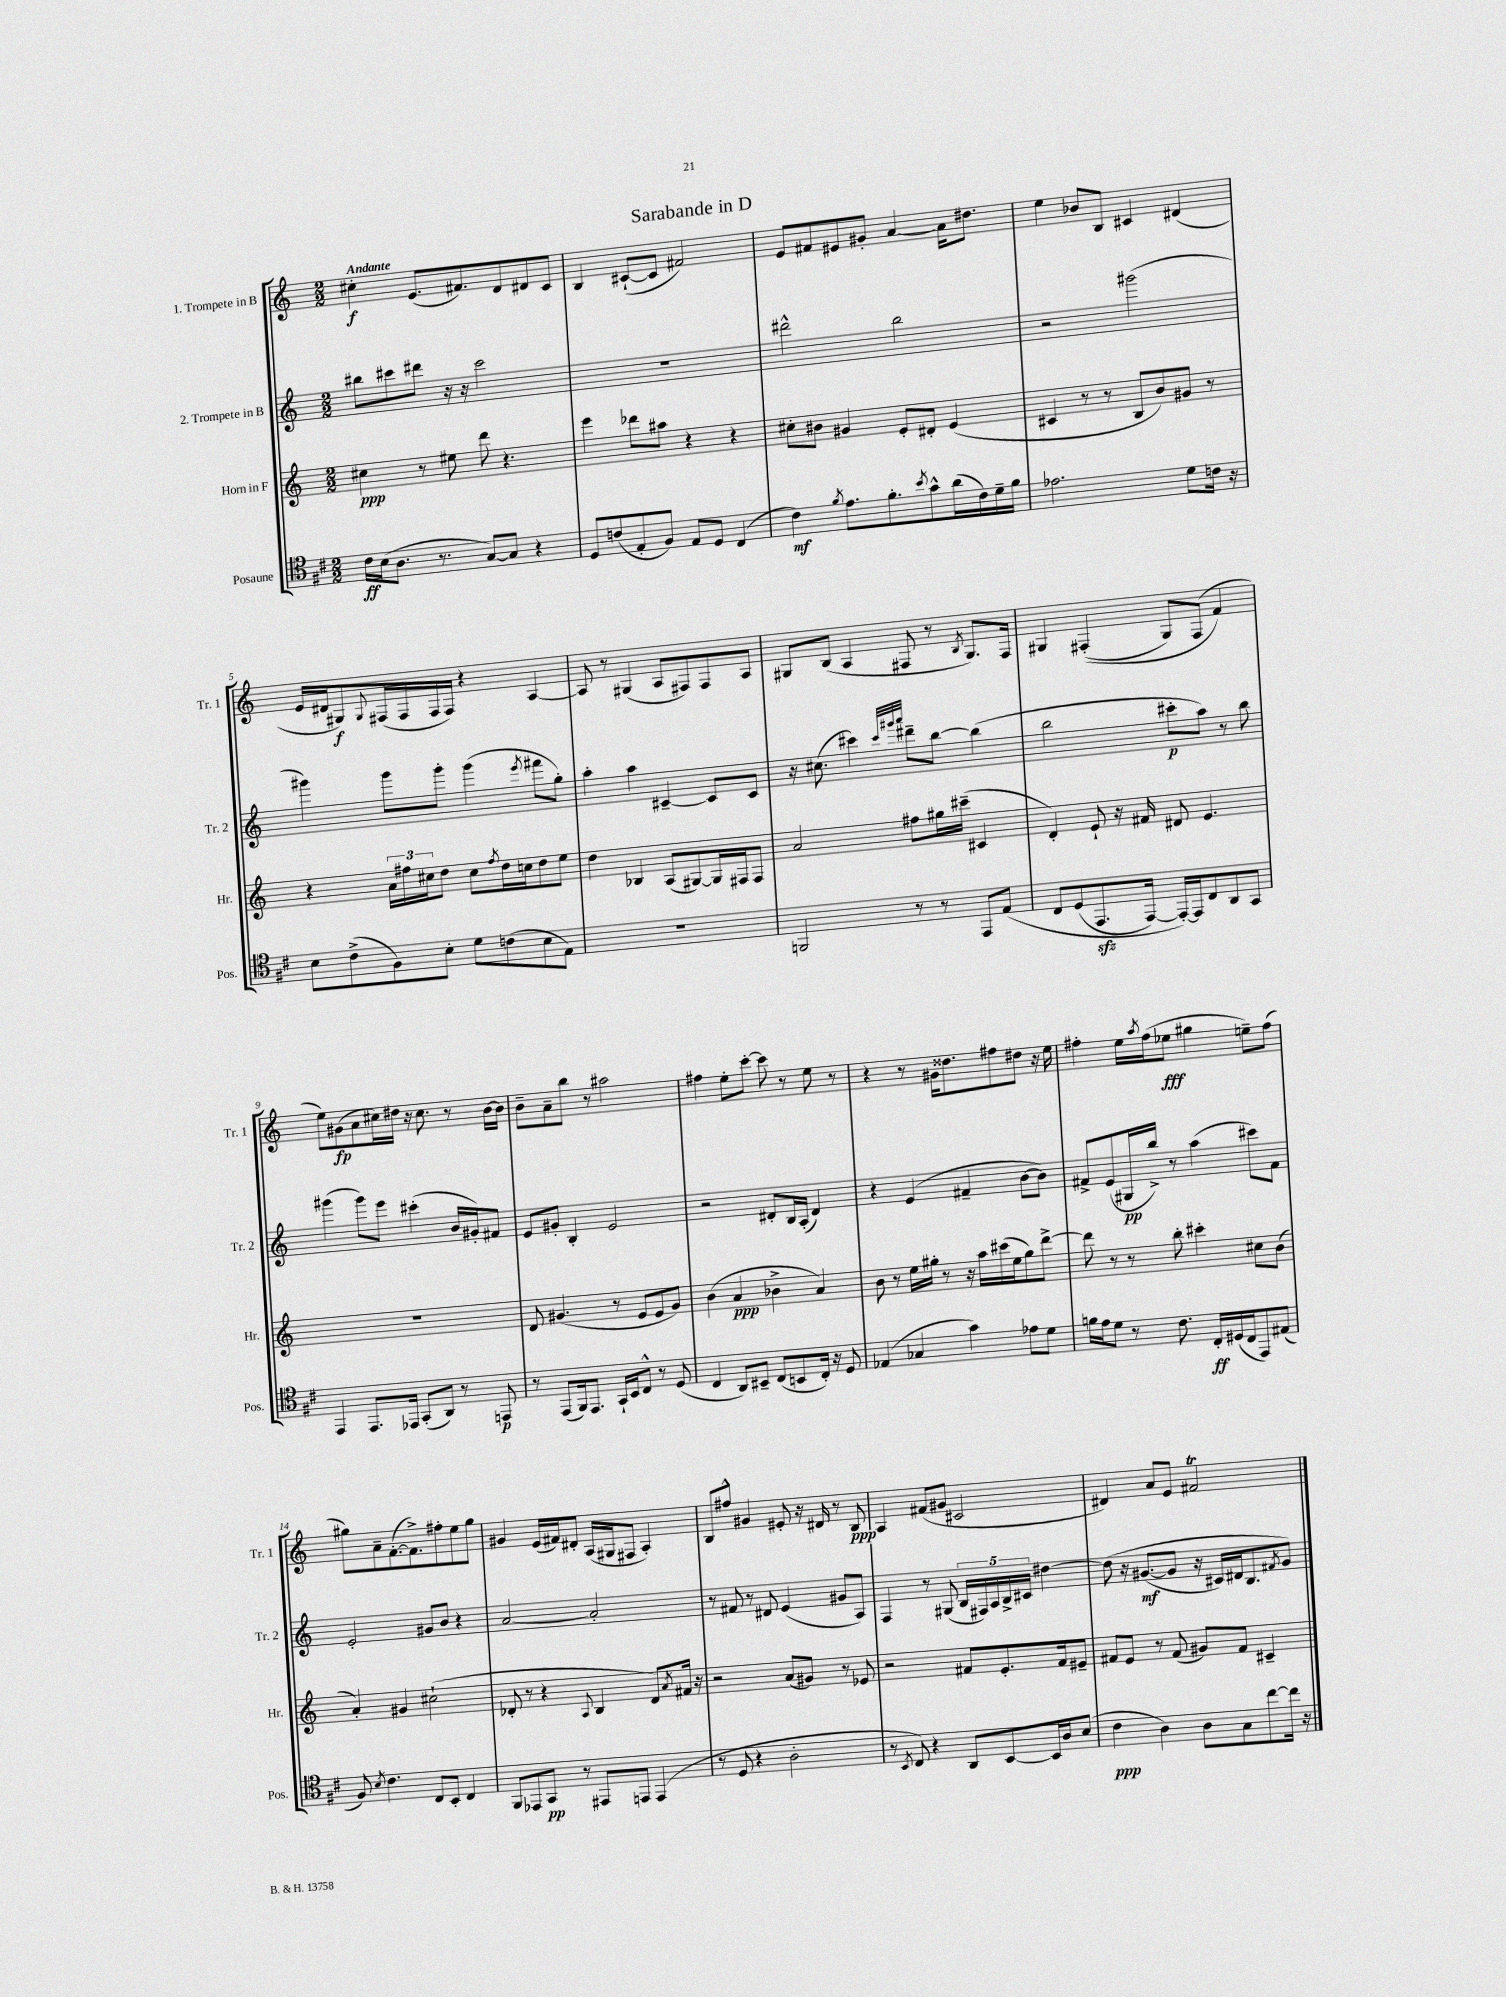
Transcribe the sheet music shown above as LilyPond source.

\header { title = "Sarabande in D" }
<<
\new StaffGroup <<
\new Staff = "s0" \with { instrumentName = "1. Trompete in B" shortInstrumentName = "Tr. 1" } {
    \clef treble \key c \major \numericTimeSignature \time 2/2 \tempo "Andante"
    cis''4-.\f e'8.( fis'8.) d'8 dis'8 c'8 |
    b4 cis'8~-!( cis'8 fis'2) |
    e'8 fis'8 eis'8 gis'8-. a'4~ a'16 dis''8. |
    e''4 bes'8 b8 cis'4 dis'4( |
    e'16 dis'16 gis8\f) \appoggiatura { gis8 } fis16( fis16 fis16 fis16) r4 a4~ |
    a8 r8 gis4( a8 fis8) fis8 a8 |
    gis8 b8( a4 fis8 r8 \acciaccatura { b8 } gis8.) fis16 |
    gis4 fis4-.(\( gis8) fis8( f'4\) |
    e''8) gis'8\fp( a'8 cis''16) dis''16 r16 cis''8. r8 b'16~ b'16 |
    b'8-- a'8-- b''8 r8 ais''2 |
    fis''4 e''8-. c'''8~-. c'''8 r8 e''8 r8 |
    r4 r8 gis'16 disis''8. fis''8 dis''8 r16 e''16 |
    fis''4-. e''16 \acciaccatura { a''8 } fis''16( ees''8\fff gis''4 e''8--) fis''8( |
    gis''8) a'8-- f'8.~-.( f'8.->) fis''8-. e''8 gis''8 |
    gis'4 e'16( fis'16) dis'8-. a16( gis16 fis8 a4-.) |
    b8 fis''8-^ gis'4 eis'8-. r16 dis'16 r8 b8\ppp |
    a4 fis'8( gis'8 cis'2 |
    dis'4) a'8 e'8 fis'2\trill \bar "|." |
}
\new Staff = "s1" \with { instrumentName = "2. Trompete in B" shortInstrumentName = "Tr. 2" } {
    \clef treble \key c \major \numericTimeSignature \time 2/2
    bis''8 cis'''8 dis'''8 r16 r16 cis'''2 |
    R1 |
    dis'''2-^ b''2 |
    r2 gis'''2( |
    gis'''4) gis'''8 gis'''8-. gis'''4( \acciaccatura { e'''8 } fis'''8 g''8-.) |
    a''4-. a''4 cis'4~-- cis'8 cis'8 |
    r16 cis''8.( cis'''4) \grace { cis'''32 gis'''32 a'''32 } dis'''8-- b''8~ b''4( |
    b''2 cis'''8-.\p a''8) r8 b''8 |
    gis'''4( gis'''8) e'''8 cis'''4-.( b'16 gis'16-.) fis'8 |
    e'8 gis'8-. b4-. e'2 |
    r2 dis'8-. b16 a16-.( dis'4) |
    r4 e'4( fis'4-- b'8~ b'8) |
    fis'8-> e'8( gis16\pp b''16->) r8 a''4( cis'''8) fis'8 |
    e'2-. gis'8 b'8 r4 |
    a'2~ a'2-. |
    r8 fis'8 r8 dis'8 e'4( gis'8 a8) |
    f4 r8 gis8( \tuplet 5/4 { b16 fis16) a16 b16-> cis'16 } dis''4~ |
    dis''8\( r16 gis'8.~\mf( gis'8 r16 cis'16) dis'16 b8. \acciaccatura { fis'8 } gis'8\) \bar "|." |
}
\new Staff = "s2" \with { instrumentName = "Horn in F" shortInstrumentName = "Hr." } {
    \clef treble \key c \major \numericTimeSignature \time 2/2
    cis''4\ppp r8 eis''8 d'''8 r4. |
    e'''4 des'''8 ais''8 r4 r4 |
    cis''8-. bis'8 gis'4 e'8-. dis'8-. e'4( |
    cis'4 r8 r8 b8 b'8) gis'8 r8 |
    r4 \tuplet 3/2 { a'16 fis''16 cis''16 } d''8 cis''8 \acciaccatura { fis''8 } d''16 c''16 d''8 e''8 |
    d''4 bes4 a8( gis8~) gis16 fis16 fis8 |
    a'2 fis''8 gis''16 cis'''16--( cis'4 |
    d'4-.) e'8-! r16 fis'16 dis'8 e'4. |
    R1 |
    d'8 gis'4.( r8 e'8 e'8 gis'8) |
    b'4( a'4\ppp bes'4-> a'4) |
    b'8 r8 e''16 gis''16-. r8 r16 a''16 cis'''16( e''16 gis''8) d'''8~-> |
    d'''8 r8 r8 b''8-. cis'''4-. cis''8 b'8( |
    a'4-.) gis'4 cis''2-!( |
    des'8-. r8 r4 \appoggiatura { a8 } b4 des'8) \acciaccatura { a'8 } fis'16 r16 |
    r2 a'8( gis'8) r8 ees'8 |
    r2 fis'8 e'8.-. fis'16 eis'8-- |
    fis'8 e'8 r8 fis'8( gis'8) fis'8 cis'4-- \bar "|." |
}
\new Staff = "s3" \with { instrumentName = "Posaune" shortInstrumentName = "Pos." } {
    \clef tenor \key d \major \numericTimeSignature \time 2/2
    cis'16\ff b16( a8. r8. g8~) g8 r4 |
    d8 c'8( e8-. fis8) e8 d8 cis4( |
    cis'4\mf) \acciaccatura { fis'8 } e'8. fis'8.-. \acciaccatura { b'8 } g'8-^ a'16( cis'16) d'16-- fis'16 |
    ees'2. d'8 c'16 r16 |
    b8 cis'8->( fis8) b8-. d'8 c'8( b8 e8) |
    R1 |
    f,2 r8 r8 e,8 e8\( |
    cis8 d8( e,8.\sfz e,16~) e,16~-.\) e,16 cis8 a,8 g,8 |
    e,4 e,8. ees,16 g,8-.( a,8) r8 e,8\p |
    r8 e,8( fis,16) e,8. g,16-! b,16 cis8-^ r8 d8( |
    cis4 a,8) bis,8-- cis8( b,8 cis16-.) r16 d8 |
    ees4( ges4 g'4) ees'8 d'8 |
    f'16 e'16 d'8 r8 cis'8. cis16-.\ff dis16( cis16 e,8) eis8( |
    fis8) \acciaccatura { b8 } cis'4. cis8 b,8-. cis4 |
    fis,8 ees,8 g,8\pp r8 eis,8 e,8 e,4( |
    r8 d8 r4 a2-. |
    r8 \acciaccatura { b,8 } cis8) r4 a,8 b,8~ b,16 a16 b8( |
    cis'4\ppp a4) a8 g8 cis''8~ cis''16 r16 \bar "|." |
}
>>
>>
